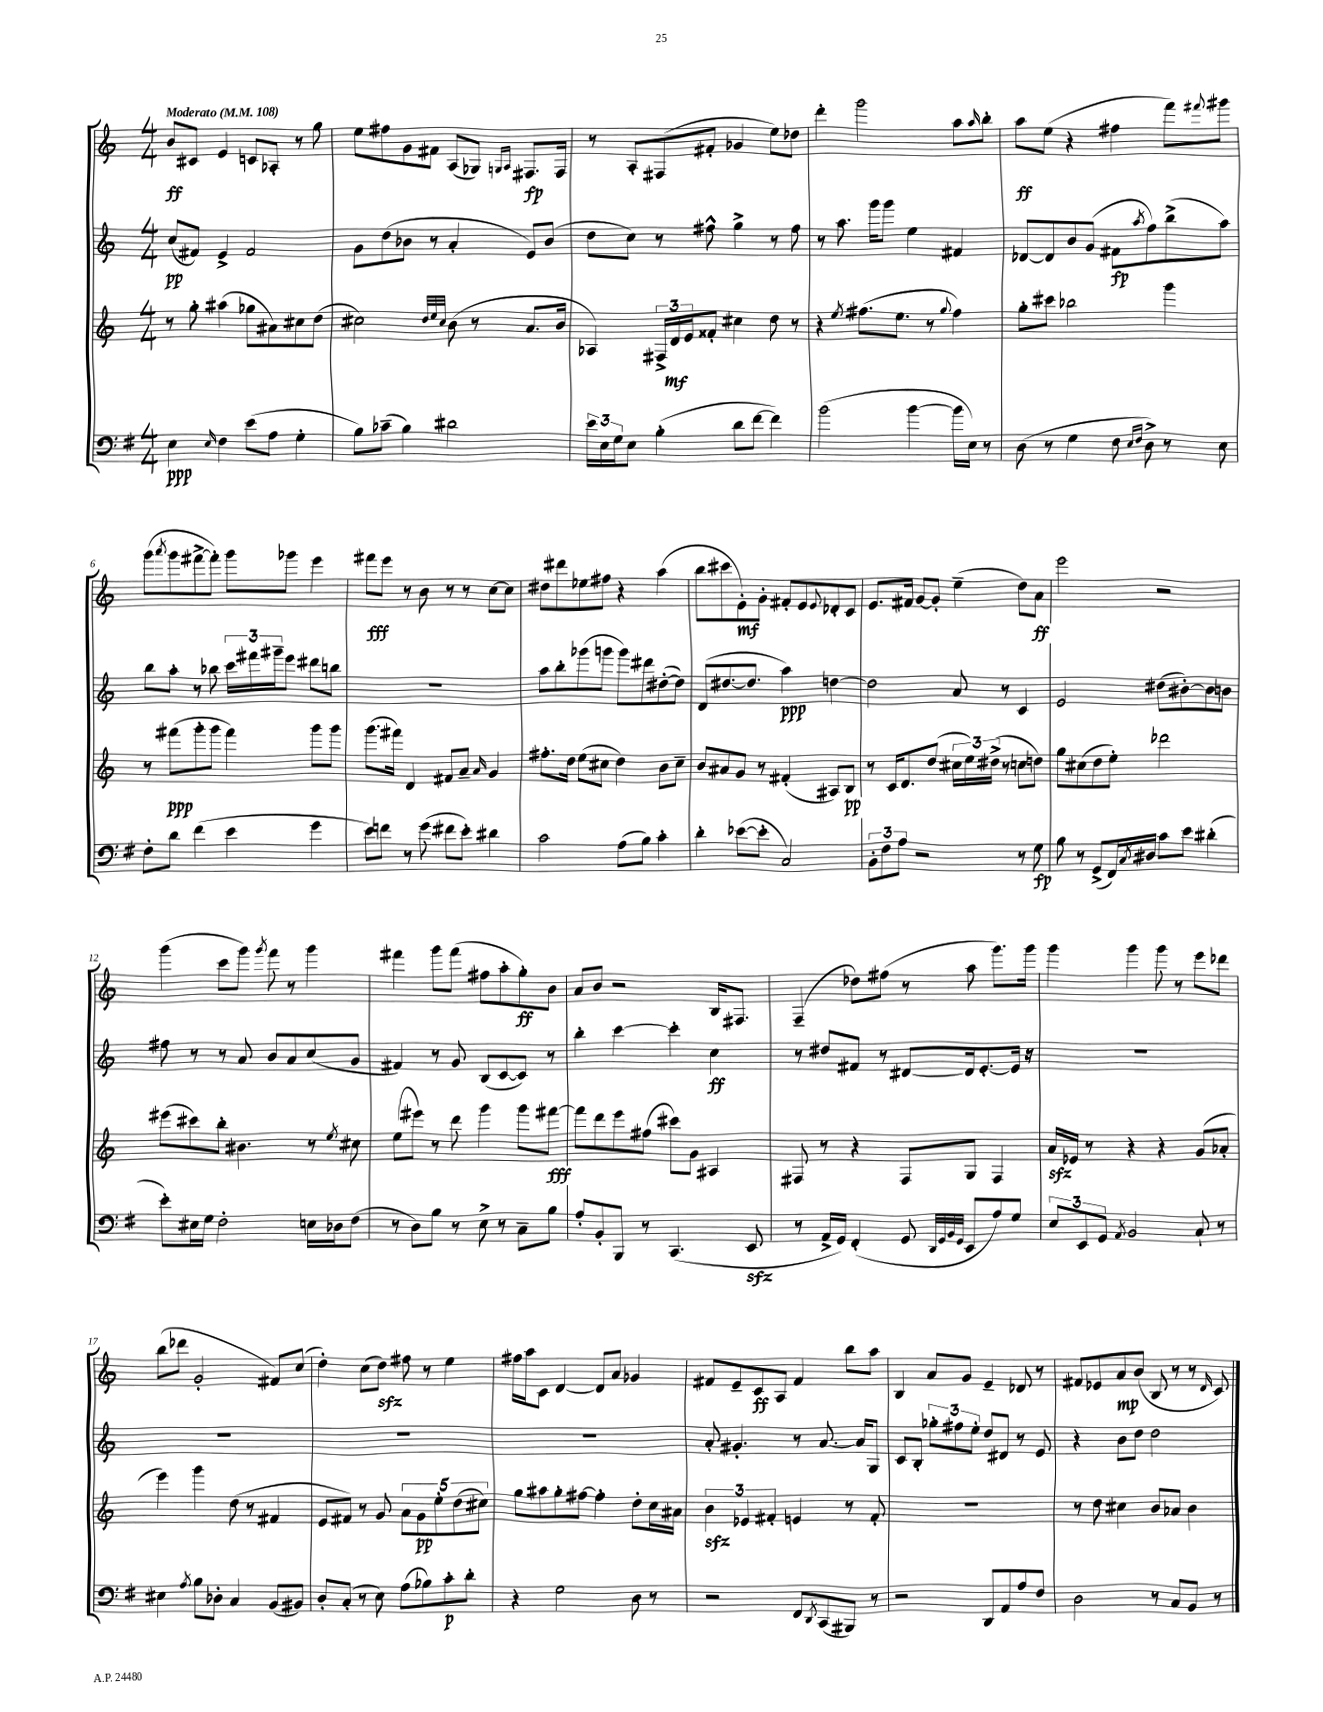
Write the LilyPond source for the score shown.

<<
\new StaffGroup <<
\new Staff = "s0" {
    \clef treble \key c \major \numericTimeSignature \time 4/4 \tempo "Moderato" 4 = 108
    b'8\ff cis'8 e'4 c'8 aes8-. r8 g''8 |
    e''8 fis''8 g'8 fis'8 a8( ges8) \grace { g16 a16 } fis8.\fp fis16 |
    r8 a8-. fis8( fis'8-. ges'4 e''8) des''8 |
    d'''4-. g'''2 a''8 \grace { a''16 } b''8-. |
    a''8\ff e''8( r4 fis''4 f'''8) \appoggiatura { fis'''8 } gis'''8 |
    g'''8( \acciaccatura { a'''8 } g'''8 fis'''8~-> fis'''8-.) g'''8 ges'''8 e'''4 |
    fis'''8\fff e'''8 r8 b'8 r8 r8 c''8~ c''8 |
    dis''8 dis'''8 ees''8 fis''8 r4 a''4( |
    b''8 cis'''8 e'8-.\mf) g'8-. fis'8-. e'8 \appoggiatura { e'8 } des'8-. c'8 |
    e'8. fis'16 g'8~ g'8-. e''4--( d''8) a'8\ff |
    e'''2 r2 |
    g'''4( c'''8 g'''8) \acciaccatura { g'''8 } f'''8 r8 g'''4 |
    fis'''4 g'''8 fis'''8( fis''8 a''8-. g''8-.\ff) b'8 |
    a'8 b'8 r2 b16 fis8. |
    f4--( des''8) fis''8( r8 a''8 g'''8.) g'''16 |
    g'''4 g'''4 g'''8 r8 e'''8 des'''8 |
    b''8( des'''8 g'2-. fis'8) c''8( |
    d''4-.) c''8( d''8\sfz) fis''8 r8 e''4 |
    fis''16 a''16 c'8 d'4~ d'8 a'8 ges'4 |
    fis'8 e'8-- c'8\ff a8 fis'4 b''8 a''8 |
    b4 a'8 g'8 e'4-- des'8 r8 |
    fis'8 ees'8 a'8\mp b'8( b8 r8 r8 \grace { d'16 } c'8) \bar "|." |
}
\new Staff = "s1" {
    \clef treble \key c \major \numericTimeSignature \time 4/4
    c''8\pp( fis'8) e'4-> fis'2 |
    g'8 d''8( bes'8 r8 a'4-. e'8) bes'8( |
    d''8 c''8) r8 fis''8-^ g''4-> r8 fis''8 |
    r8 a''8. g'''16 g'''8 e''4 fis'4 |
    des'8~ des'8 b'8 g'8( fis'8\fp \acciaccatura { a''8 } f''8) b''8->( a''8) |
    b''8 a''8-. r8 bes''8 \tuplet 3/2 { c'''16 fis'''16 gis'''16-- } e'''8 dis'''8 b''8 |
    R1 |
    a''8 b''8-. ges'''8( g'''8 g'''8) dis'''8 dis''8~-.( dis''8) |
    d'8( dis''8.~ dis''8. a''4\ppp) d''4~ |
    d''2 a'8 r8 c'4 |
    e'2 dis''8( bis'8~-.) bis'8 b'8 |
    fis''8 r8 r8 a'8 b'8 a'8 c''8( g'8 |
    fis'4) r8 g'8 b8( c'8~ c'8) r8 |
    b''4-. c'''4~ c'''4-. c''4\ff |
    r8 dis''8 fis'8 r8 dis'8~ dis'16 e'8.~-. e'16 r16 |
    R1 |
    R1 |
    R1 |
    R1 |
    a'8-. gis'4.-. r8 a'8.~ a'16 g8 |
    c'8 b8-. \tuplet 3/2 { ges''8-. fis''8 e''8-. } d''8 dis'8 r8 e'8 |
    r4 b'8 d''8 d''2 \bar "|." |
}
\new Staff = "s2" {
    \clef treble \key c \major \numericTimeSignature \time 4/4
    r8 g''8-. ais''4( ges''8 ais'8) cis''8 d''8( |
    cis''2) \grace { d''32 e''32 cis''32 } b'8( r8 a'8. b'16 |
    aes4) \tuplet 3/2 { fis16-> d'16\mf e'16 } fisis'8-. cis''4 d''8 r8 |
    r4 \acciaccatura { e''8 } fis''8.( e''8. r8 \appoggiatura { g''8 } fis''4) |
    g''8-. cis'''8 bes''2 g'''4 |
    r8 fis'''8\ppp( g'''8-. g'''8 fis'''4) g'''8 g'''8 |
    g'''8.( fis'''16) d'4 fis'8 a'8-- \grace { a'16 } g'4 |
    fis''8.-. d''16 e''8( cis''8 d''4) b'8 cis''8-- |
    b'8 ais'8 g'8 r8 fis'4-.( ais8) b8\pp |
    r8 c'16 d'8. d''8( \tuplet 3/2 { cis''16 e''16) dis''16->( } r8 c''8 d''8) |
    g''8 cis''8( d''8 e''8-.) des'''2 |
    eis'''8( cis'''8) b''8-. bis'4. r8 \acciaccatura { e''8 } cis''8 |
    e''8( eis'''8) r8 d'''8 g'''4 g'''8 fis'''8~\fff |
    fis'''8 d'''8 e'''8 fis''8( cis'''8) g'8 ais4 |
    fis8 r8 r4 fis8 g8 fis4 |
    a'16\sfz ees'16 r8 r4 r4 g'8( aes'8-. |
    e'''4) g'''4 d''8( r8 fis'4 |
    e'8 fis'8) r8 g'8 \tuplet 5/4 { a'8 g'8\pp e''8-. d''8( cis''8) } |
    g''8 ais''8 g''8-. fis''8~ fis''4-. d''8-. c''16 ais'16 |
    \tuplet 3/2 { b'4\sfz ees'4 fis'4-. } e'4 r8 fis'8-. |
    R1 |
    r8 d''8 cis''4 b'8 aes'8 b'4 \bar "|." |
}
\new Staff = "s3" {
    \clef bass \key g \major \numericTimeSignature \time 4/4
    e4\ppp \grace { e16 } fis4 e'8( a8 g4-. |
    b8) ces'8--( b4) dis'2 |
    \tuplet 3/2 { e'16 e16 g16 } e8 b4-.( d'8 fis'8~ fis'4) |
    b'2( b'4~ b'16 e16) r8 |
    d8( r8 g4 fis8 \grace { e16 fis16 } d8->) r8 e8 |
    fis8-. d'8 fis'4( e'4 g'4 |
    e'8) f'8 r8 g'8( fis'8 e'8-.) dis'4 |
    c'2 a8( b8) c'4-. |
    d'4-. ees'8~( ees'8-. c2) |
    \tuplet 3/2 { b,8-. fis8 a8 } r2 r8 g8\fp |
    b8 r8 g,8->( fis,16) \acciaccatura { c8 } dis16 c'8 e'8 dis'4-.( |
    e'8-.) eis16 g16 fis2-. e16 des16 fis8( |
    r8 d8) b8 r8 e8-> r8 c8-- b8 |
    a8-. b,8-. b,,8 r8 c,4.( e,8\sfz |
    r8 a,16-> g,16) fis,4-.( g,8 \grace { d,32 g,32 b,32 g,32 } e,8 a8) g8 |
    \tuplet 3/2 { e8 e,8 g,8 } \acciaccatura { a,8 } b,2 c8-! r8 |
    eis4 \acciaccatura { a8 } b8 des8-. c4 b,8( bis,8) |
    d8-. c8-.( r8 e8) a8( bes8) c'8-.\p d'8-. |
    r4 g2 d8 r8 |
    r2 fis,8 \acciaccatura { d,8 } c,8( bis,,8) r8 |
    r2 d,8 a,8 a8 fis8 |
    d2 r8 c8 b,8 r8 \bar "|." |
}
>>
>>
